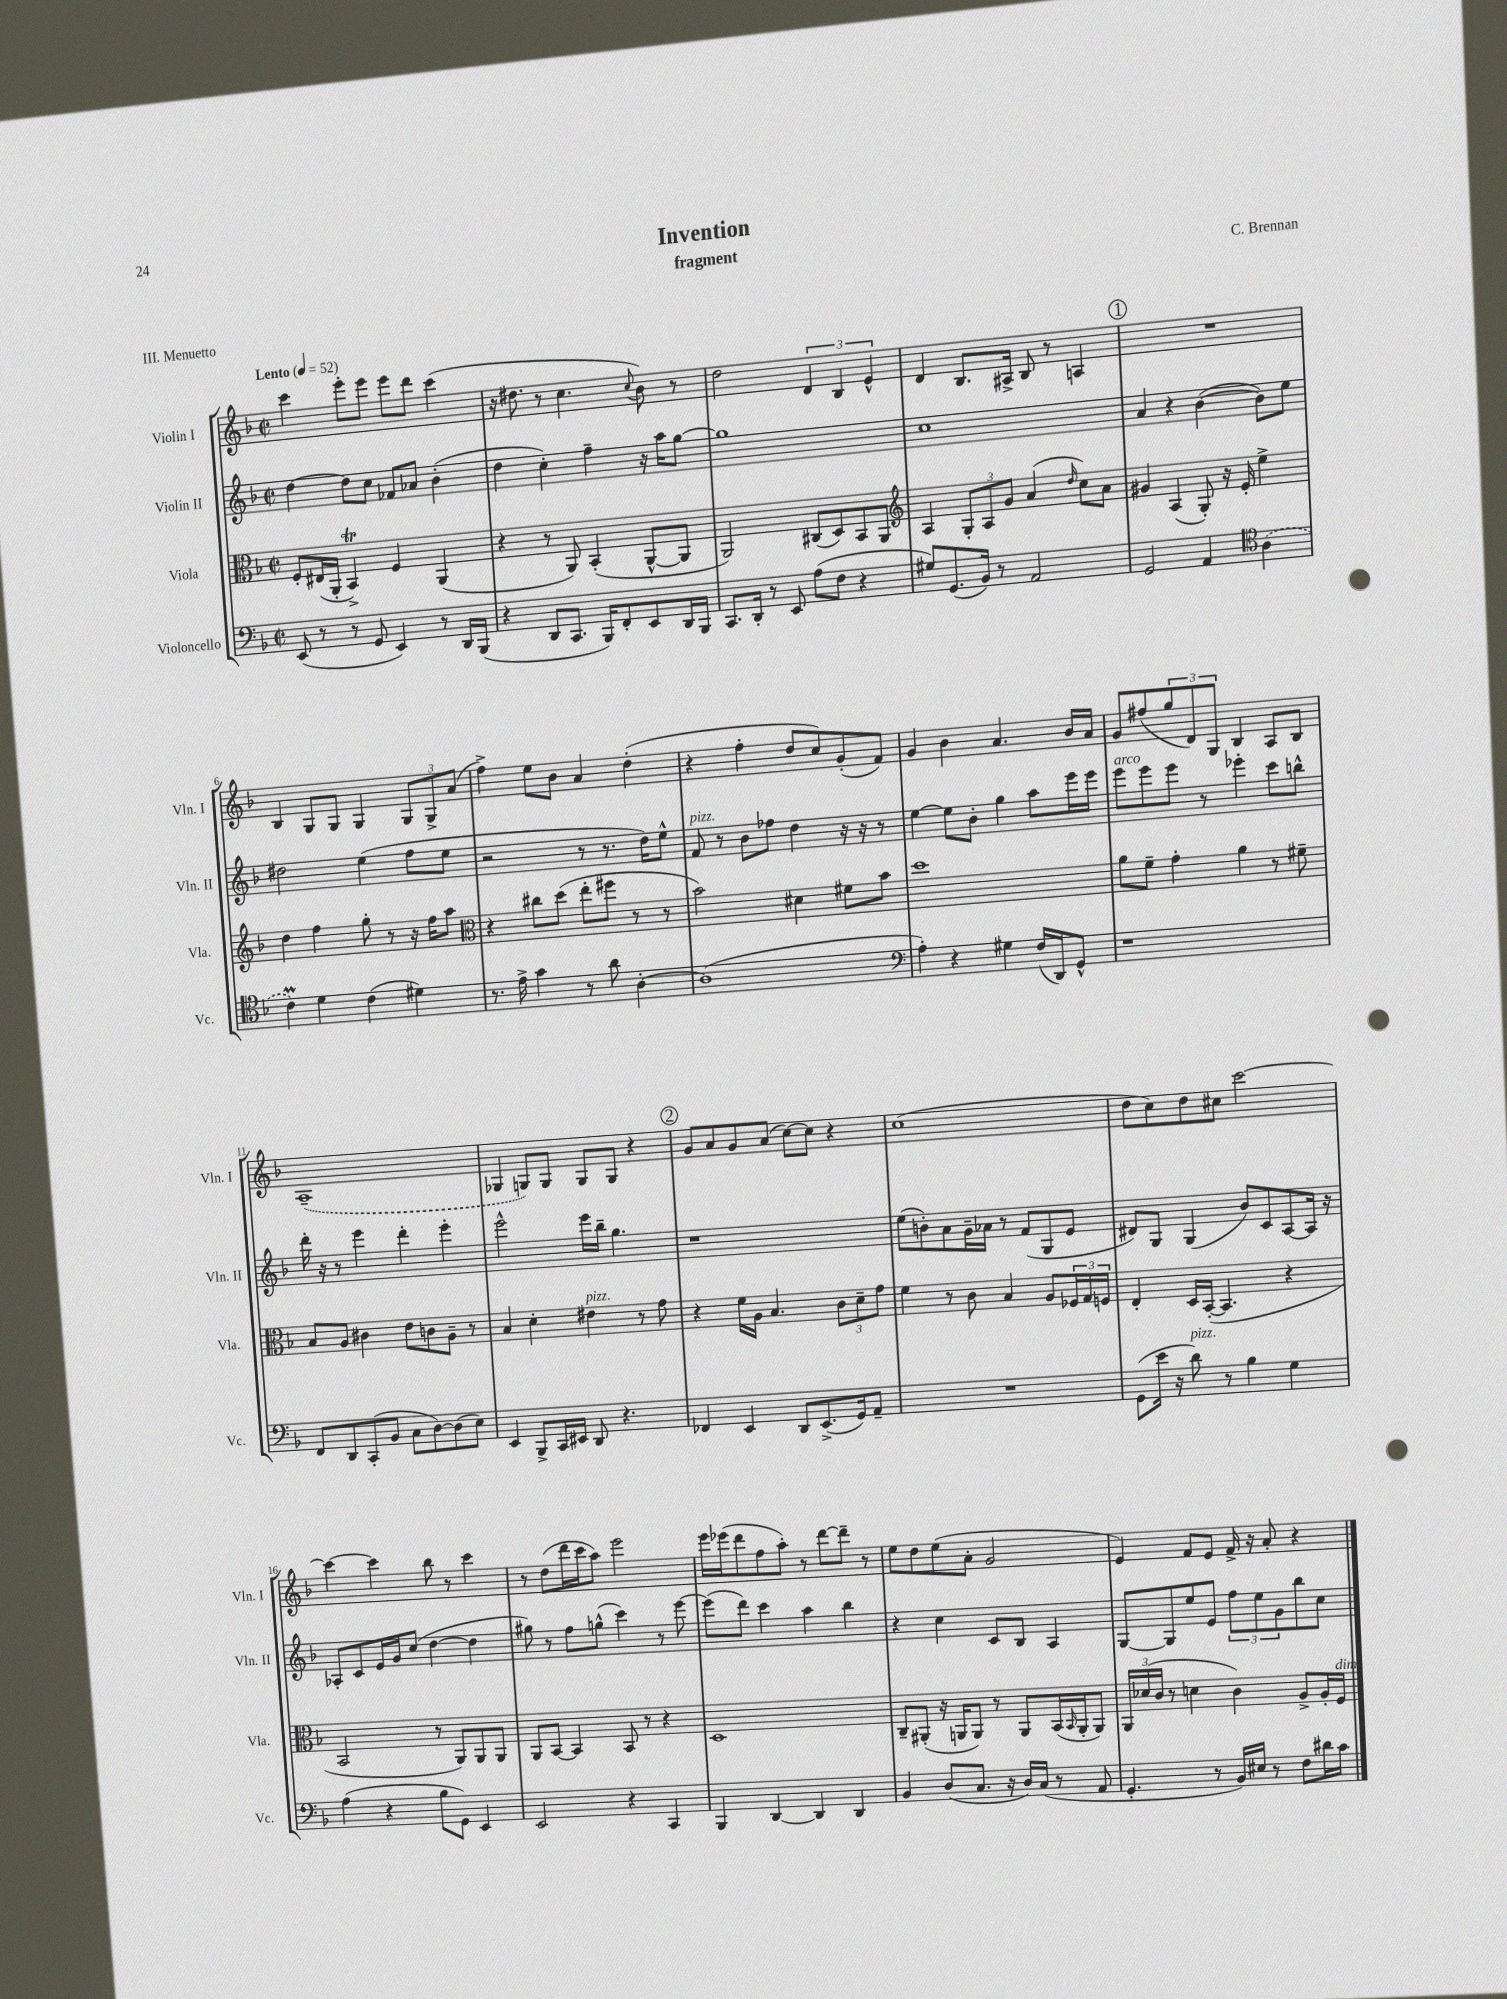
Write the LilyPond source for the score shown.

\header { title = "Invention" composer = "C. Brennan" subtitle = "fragment" piece = "III. Menuetto" }
<<
\new StaffGroup <<
\new Staff = "s0" \with { instrumentName = "Violin I" shortInstrumentName = "Vln. I" } {
    \clef treble \key f \major \defaultTimeSignature \time 2/2 \tempo "Lento" 4 = 52
    c'''4 e'''8-. e'''8 e'''8 d'''8 c'''4( |
    r16 dis''8. r8 c''4. \appoggiatura { c''8 } bes'8) r8 |
    d''2 \tuplet 3/2 { d'4 bes4 e'4-^ } |
    d'4 bes8. ais16-> bes8 r8 a4 |
    \mark \markup { \circle "1" } R1 |
    bes4 g8 g8 g4 \tuplet 3/2 { g8 g8-> a'8( } |
    f''4->) e''8 bes'8 a'4 d''4-.( |
    r4 f''4-. d''8 c''8) g'8-.( f'8) |
    g'4 bes'4 a'4. bes'16 a'16 |
    g'8 fis''8( \tuplet 3/2 { g''8 d'8) g8 } bes4 a8 bes8 |
    \once \slurDashed a1--( |
    ges4 g8) g8 g8 g8 r4 |
    \mark \markup { \circle "2" } g'8 a'8 g'8 a'8( c''8~) c''8 r4 |
    c''1( |
    d''8 c''8) d''8 cis''8 c'''2~ |
    c'''4~ c'''4 bes''8 r8 c'''4 |
    r8 d''8( d'''16 c'''16 a''8) e'''2 |
    e'''16 ees'''16( d'''8 f''8 a''8-.) r8 d'''8~ d'''8-- r8 |
    e''8 d''8 e''8( a'8-. g'2 |
    e'4) f'8 e'8 f'16-> r16 a'8-. r4 \bar "|." |
}
\new Staff = "s1" \with { instrumentName = "Violin II" shortInstrumentName = "Vln. II" } {
    \clef treble \key f \major \defaultTimeSignature \time 2/2
    d''4~ d''8 c''8 fes'8 aes'8 bes'4-.( |
    d''4 c''4-.) f''4-- r16 a''16 g''8~ |
    g''1 |
    c''1 |
    \mark \markup { \circle "1" } a'4 r4 bes'4~( bes'8) e''8 |
    dis''2 e''4( f''8 e''8 |
    r2 r8 r8. d''16) e''8-^ |
    f'8^\markup { \italic "pizz." } r8 bes'8 fes''8 d''4 r16 r16 r8 |
    e''4~ e''8 bes'8-. g''4 a''8 e'''16 e'''16 |
    e'''8^\markup { \italic "arco" } e'''8 e'''8 r8 ees'''4-. c'''8 b''8-^ |
    d'''16-. r16 r8 e'''4 d'''4-. e'''4-. |
    e'''2-^ e'''16 bes''16-- g''4. |
    \mark \markup { \circle "2" } r1 |
    e''8( b'8-.) a'8 g'16-- aes'16 r8 f'8( g8 e'8 |
    dis'8) g8 g4( bes'8) c'8 a8~ a16 r16 |
    aes8-. c'8 e'16 g'16 c''8( d''4~ d''4 |
    gis''8) r8 f''8 g''8-^( c'''4) r8 e'''8~ |
    e'''8( d'''8) c'''4 a''4 bes''4 |
    r4 c''4 c'8 bes8 a4 |
    g8~ g8 e''8 e'8 \tuplet 3/2 { f''8 e''8 g'8 } bes''8 c''8 \bar "|." |
}
\new Staff = "s2" \with { instrumentName = "Viola" shortInstrumentName = "Vla." } {
    \clef alto \key f \major \defaultTimeSignature \time 2/2
    f8-. eis16( a,16-. bes,4->\trill) f4 a,4( |
    r4 r8 a,8) bes,4-.( a,8~-^ a,8 |
    a,2) cis8( d8) bes,8 a,8 |
    \clef treble a4 \tuplet 3/2 { g8-. a8 g'8 } a'4( \grace { d''16 } c''8) a'8 |
    \mark \markup { \circle "1" } gis'4 a4( g8-.) r16 e'16-. e''4-> |
    d''4 f''4 g''8-. r8 r16 f''16 a''8 |
    \clef alto r4 cis''8 d''8( e''8-. fis''8 r8 r8 |
    bes'2) dis'4 fis'8 bes'8 |
    d''1 |
    a'8 f'8-- g'4-. a'4 r8 fis'8-- |
    bes8 a8 cis'4 e'8 c'8 a8-- r8 |
    bes4 d'4-. eis'4^\markup { \italic "pizz." } r8 g'8 |
    \mark \markup { \circle "2" } r4 f'16 a16 bes4. \tuplet 3/2 { c'8 d'8-- g'8 } |
    f'4 r8 c'8 bes4 a8 \tuplet 3/2 { fes16 g16 f16 } |
    e4-. d16 bes,16~-.( bes,4. r4 |
    bes,2 r8 a,8) a,8 a,8 |
    a,8 bes,8~ bes,4 bes,8 r8 r4 |
    d1 |
    c8-- ais,8-.( r16 a,16 a,8) r8 a,8 bes,16( \grace { bes,16 } a,16-. a,8) |
    \tuplet 3/2 { a,16 des'16( c'16 } r8 d'4 c'4) a8-> a16-. f16^\markup { \italic "dim." } \bar "|." |
}
\new Staff = "s3" \with { instrumentName = "Violoncello" shortInstrumentName = "Vc." } {
    \clef bass \key f \major \defaultTimeSignature \time 2/2
    e,8( r8 r8 g,8 e,4) r8 d,16 bes,,16( |
    r4 d,8 c,8. bes,,16) f,8-. e,8 d,16 bes,,16 |
    c,8. d,16-. r8 e,8 a8( f8 r4 |
    gis8) g,8.( bes,16) r8 a,2 |
    \mark \markup { \circle "1" } g,2 a,4 \clef tenor \once \slurDashed a4( |
    c'4\prall) d'4 c'4( dis'4) |
    r8. e'16-> g'4 r8 a'8 a4~-. |
    a1( |
    \clef bass a4-.) r4 gis4 f16( d,16) g,8-^ |
    r1 |
    f,8 d,8 c,8-.( bes,8 c8 d8~) d8( e8) |
    e,4 bes,,8-> c,16 eis,16 d,8 r4. |
    \mark \markup { \circle "2" } fes,4 e,4 d,8 e,8.->( g,16) a,8-- |
    R1 |
    g,8( e'16 r16 d'8^\markup { \italic "pizz." }) r8 bes4 g4 |
    a4( r4 bes8 g,8) e,4 |
    e,2 r4 c,4 |
    bes,,4 d,4~ d,4 d,4 |
    bes,4 d8( c8. r16 d16) c16( r8 a,8 |
    g,4.-. r8 bes,16) eis16 r8 f8 dis'16 c'16 \bar "|." |
}
>>
>>
